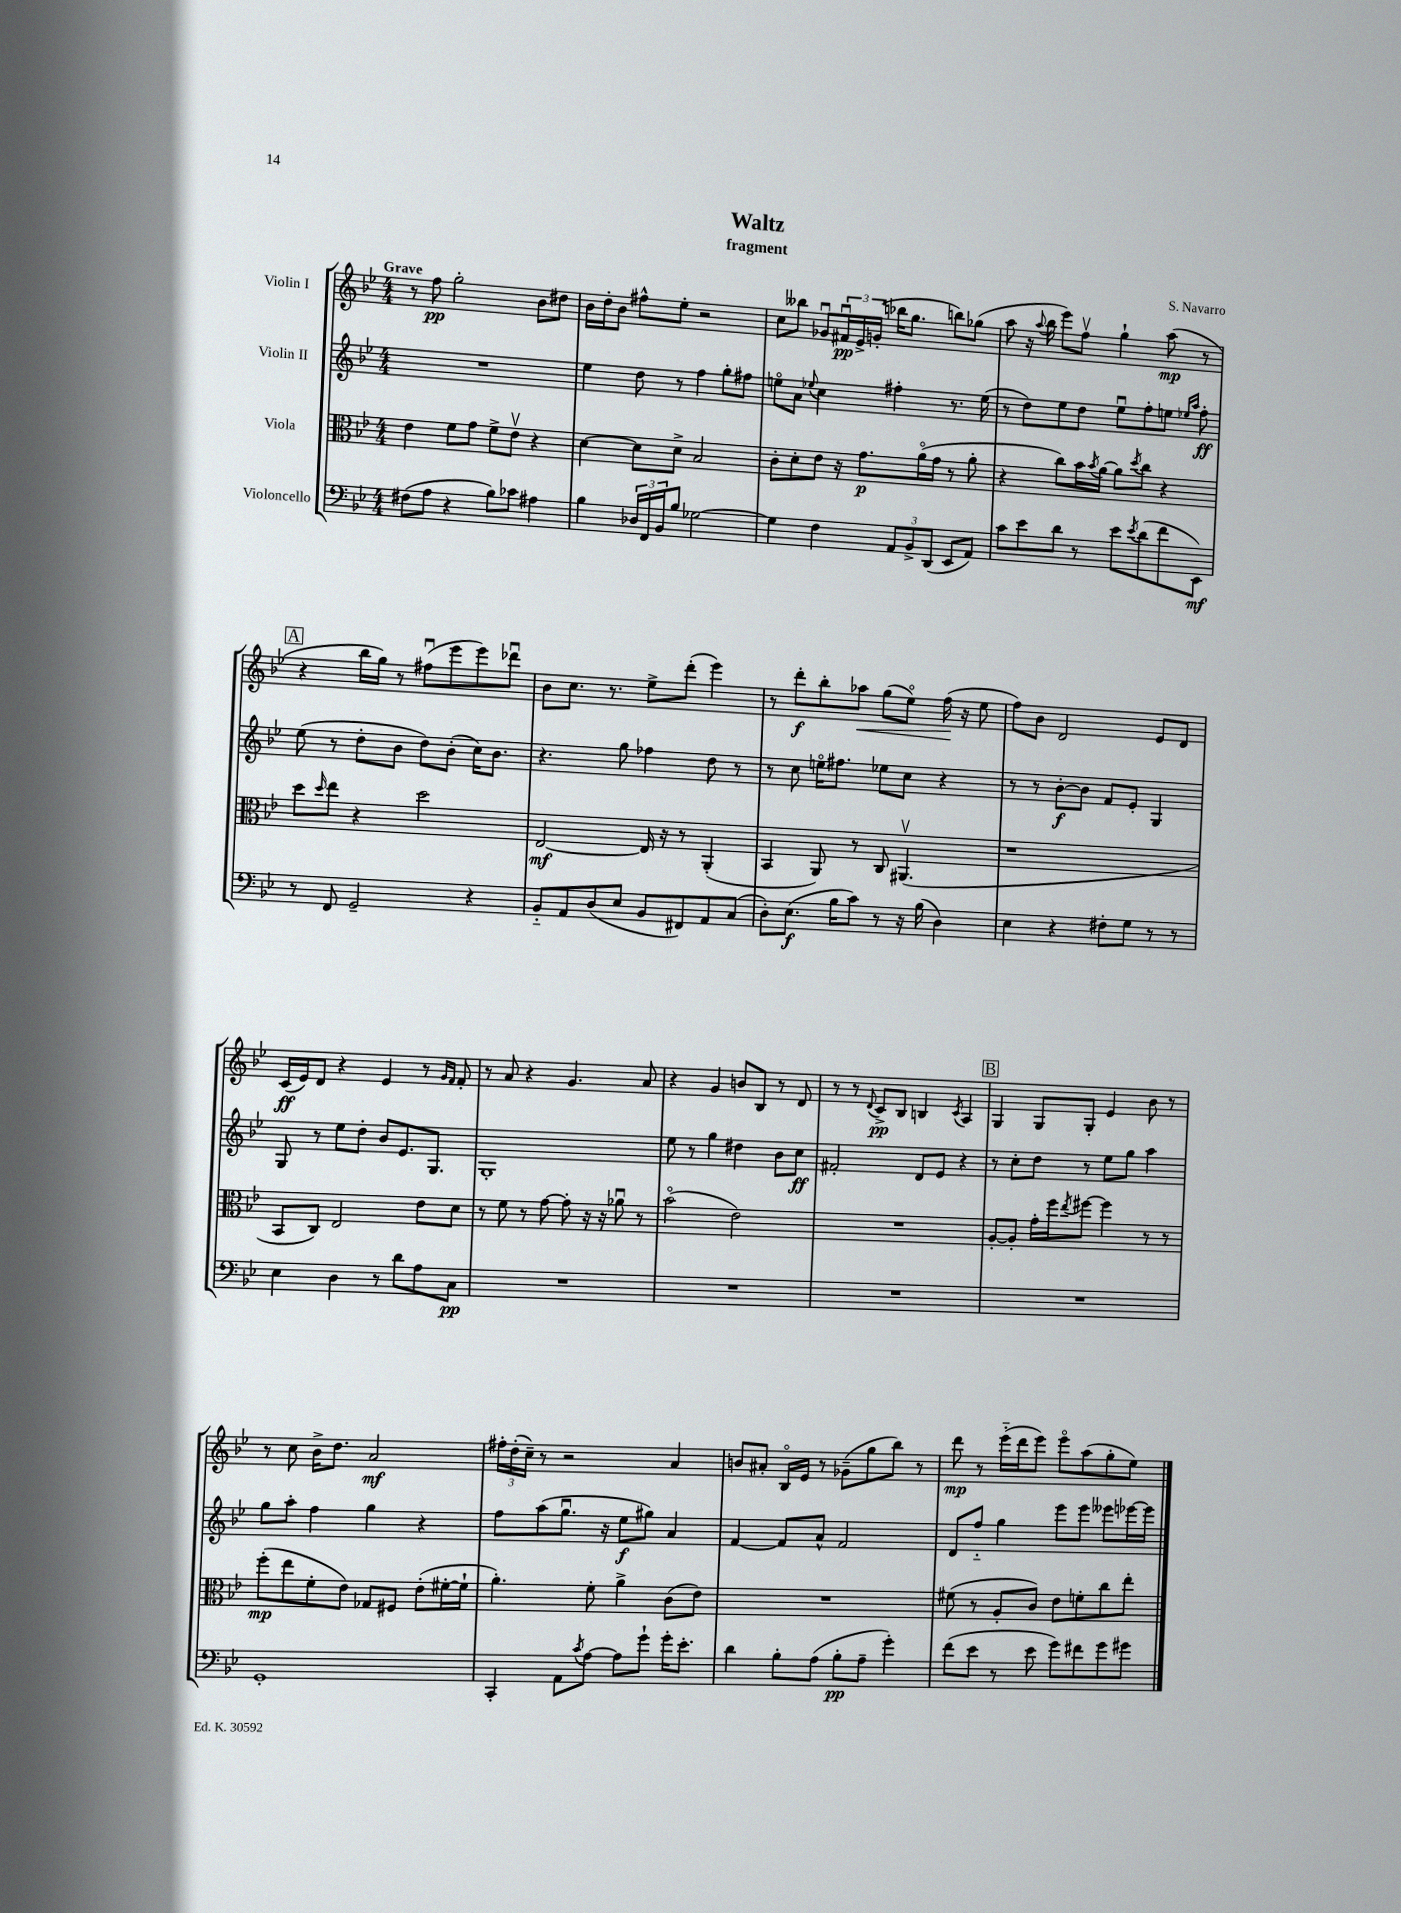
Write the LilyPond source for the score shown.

\header { title = "Waltz" composer = "S. Navarro" subtitle = "fragment" }
<<
\new StaffGroup <<
\new Staff = "s0" \with { instrumentName = "Violin I" } {
    \clef treble \key bes \major \numericTimeSignature \time 4/4 \tempo "Grave"
    r8 f''8\pp g''2-. bes'8 dis''8 |
    bes'16 d''16-. bes'8 fis''8-^ ees''8-. r2 |
    c''8 beses''8 ges'8\downbow \tuplet 3/2 { fis'16\downbow\pp ees'16-> g'16-.( } bes''16 g''8. b''8) ges''8( |
    a''8 r16 \appoggiatura { a''8 } bes''16 ees'''8) f''8\upbow g''4-! a''8\mp( r8 |
    \mark \markup { \box "A" } r4 bes''16 g''16) r8 fis''8\downbow( ees'''8 ees'''8) des'''8\downbow |
    bes'8 c''8. r8. ees''8-> d'''8-.( ees'''4) |
    r8 d'''8-.\f bes''8-. aes''8\< g''8( ees''8\flageolet) f''16\!( r16 ees''8 |
    f''8) bes'8 d'2 ees'8 d'8 |
    c'16\ff( ees'16) d'8 r4 ees'4 r8 \grace { g'16 f'16 } f'8-. |
    r8 a'8 r4 g'4. a'8 |
    r4 g'4 b'8 bes8 r8 d'8 |
    r8 r8 \appoggiatura { d'8 } c'8->\pp bes8 b4 \acciaccatura { c'8 } a4 |
    \mark \markup { \box "B" } g4 g8 g8-. ees'4 bes'8 r8 |
    r8 c''8 bes'16-> d''8. a'2\mf |
    \tuplet 3/2 { fis''16-. d''16-.( c''16--) } r8 r2 a'4 |
    b'8 ais'8-. bes16\flageolet ees'16 r8 ges'8--( g''8 bes''8) r8 |
    d'''8\mp r8 ees'''16-_( d'''16 ees'''8) ees'''8\flageolet a''8( g''8-. ees''8) \bar "|." |
}
\new Staff = "s1" \with { instrumentName = "Violin II" } {
    \clef treble \key bes \major \numericTimeSignature \time 4/4
    R1 |
    ees''4 d''8 r8 f''4 g''8-. fis''8 |
    e''8\flageolet a'8 \appoggiatura { ees''8 } c''4 fis''4-. r8. ees''16( |
    r8 d''8) ees''8 d''8 ees''8\downbow f''8-. e''8 \grace { ees''16 a''16 } f''8-.\ff |
    \mark \markup { \box "A" } ees''8( r8 d''8-. bes'8 d''8) bes'8-.( c''16) bes'8. |
    r4. g''8 fes''4 d''8 r8 |
    r8 c''8 e''16\flageolet fis''8. ees''8 c''8 r4 |
    r8 r8 bes'8~-.\f bes'8 f'8 ees'8-. g4 |
    g8 r8 ees''8 d''8-. bes'8 ees'8. g8. |
    g1-. |
    ees''8 r8 g''4 dis''4 bes'8 c''8\ff |
    fis'2-. d'8 ees'8 r4 |
    \mark \markup { \box "B" } r8 c''8-. d''8 r8 ees''8 g''8 a''4 |
    g''8 a''8-. f''4 g''4 r4 |
    f''8 a''8( g''8.\downbow r16 ees''8\f gis''8) a'4 |
    f'4~ f'8 a'8-^ f'2 |
    d'8 f''8-_ g''4 ees'''8 ees'''8 eeses'''8 ees'''16~ ees'''16 \bar "|." |
}
\new Staff = "s2" \with { instrumentName = "Viola" } {
    \clef alto \key bes \major \numericTimeSignature \time 4/4
    ees'4 f'8 g'8 f'8-> ees'8\upbow r4 |
    d'4~ d'8 d'8-> bes2 |
    c'8-. d'8-. ees'8 r16 g'8.\p a'16\flageolet( g'16 r8 a'8-. |
    r4 c''8) bes'16 \acciaccatura { bes'8 } a'16~ a'8 \acciaccatura { d''8 } c''8 r4 |
    \mark \markup { \box "A" } d''8 \grace { d''16 } ees''8 r4 d''2 |
    ees2~\mf ees16 r16 r8 a,4-.( |
    bes,4 a,8) r8 c8 ais,4.\upbow( |
    r1 |
    bes,8 c8) ees2 ees'8 d'8 |
    r8 f'8 r8 g'8~ g'8-. r16 r16 aes'8\downbow r8 |
    bes'2\flageolet( ees'2) |
    R1 |
    \mark \markup { \box "B" } a8~-. a8-. g'16-. f''16 \acciaccatura { ees''8 } fis''8~ fis''4 r8 r8 |
    f''8-.\mp( ees''8 f'8-. ees'8) ges8 fis8 ees'8-.( fis'16~-. fis'16-! |
    a'4.-.) f'8-. a'4-> c'8( ees'8) |
    R1 |
    fis'8( r8 a8-. c'8) ees'8 f'8-. c''8 ees''8-. \bar "|." |
}
\new Staff = "s3" \with { instrumentName = "Violoncello" } {
    \clef bass \key bes \major \numericTimeSignature \time 4/4
    fis8( a8 r4 bes8) ces'8 ais4 |
    bes4 \tuplet 3/2 { des16 f,16 bes,16 } bes8 ges2~ |
    ges4 f4 \tuplet 3/2 { a,8 bes,8-> d,8( } ees,8 a,8) |
    c'8 ees'8 d'8 r8 ees'8 \acciaccatura { ees'8 } d'8( f'8 ees,8\mf) |
    \mark \markup { \box "A" } r8 f,8 g,2-- r4 |
    bes,8-_ a,8 d8( ees8 bes,8 fis,8) a,8 c8( |
    d8-.) ees8.\f( bes16 c'8) r8 r16 bes16( d4) |
    ees4 r4 fis8-. g8 r8 r8 |
    ees4 d4 r8 d'8 a8 c8\pp |
    R1 |
    R1 |
    R1 |
    \mark \markup { \box "B" } R1 |
    g,1-. |
    c,4-. a,8 \acciaccatura { c'8 } a8~ a8 g'8-! g'16-. ees'8.-. |
    d'4 bes8-. a8( bes8-.\pp a8-- g'4-.) |
    f'8( ees'8 r8 ees'8 g'8) fis'8 g'8 gis'8 \bar "|." |
}
>>
>>
\layout { \context { \Score \remove "Bar_number_engraver" } }
